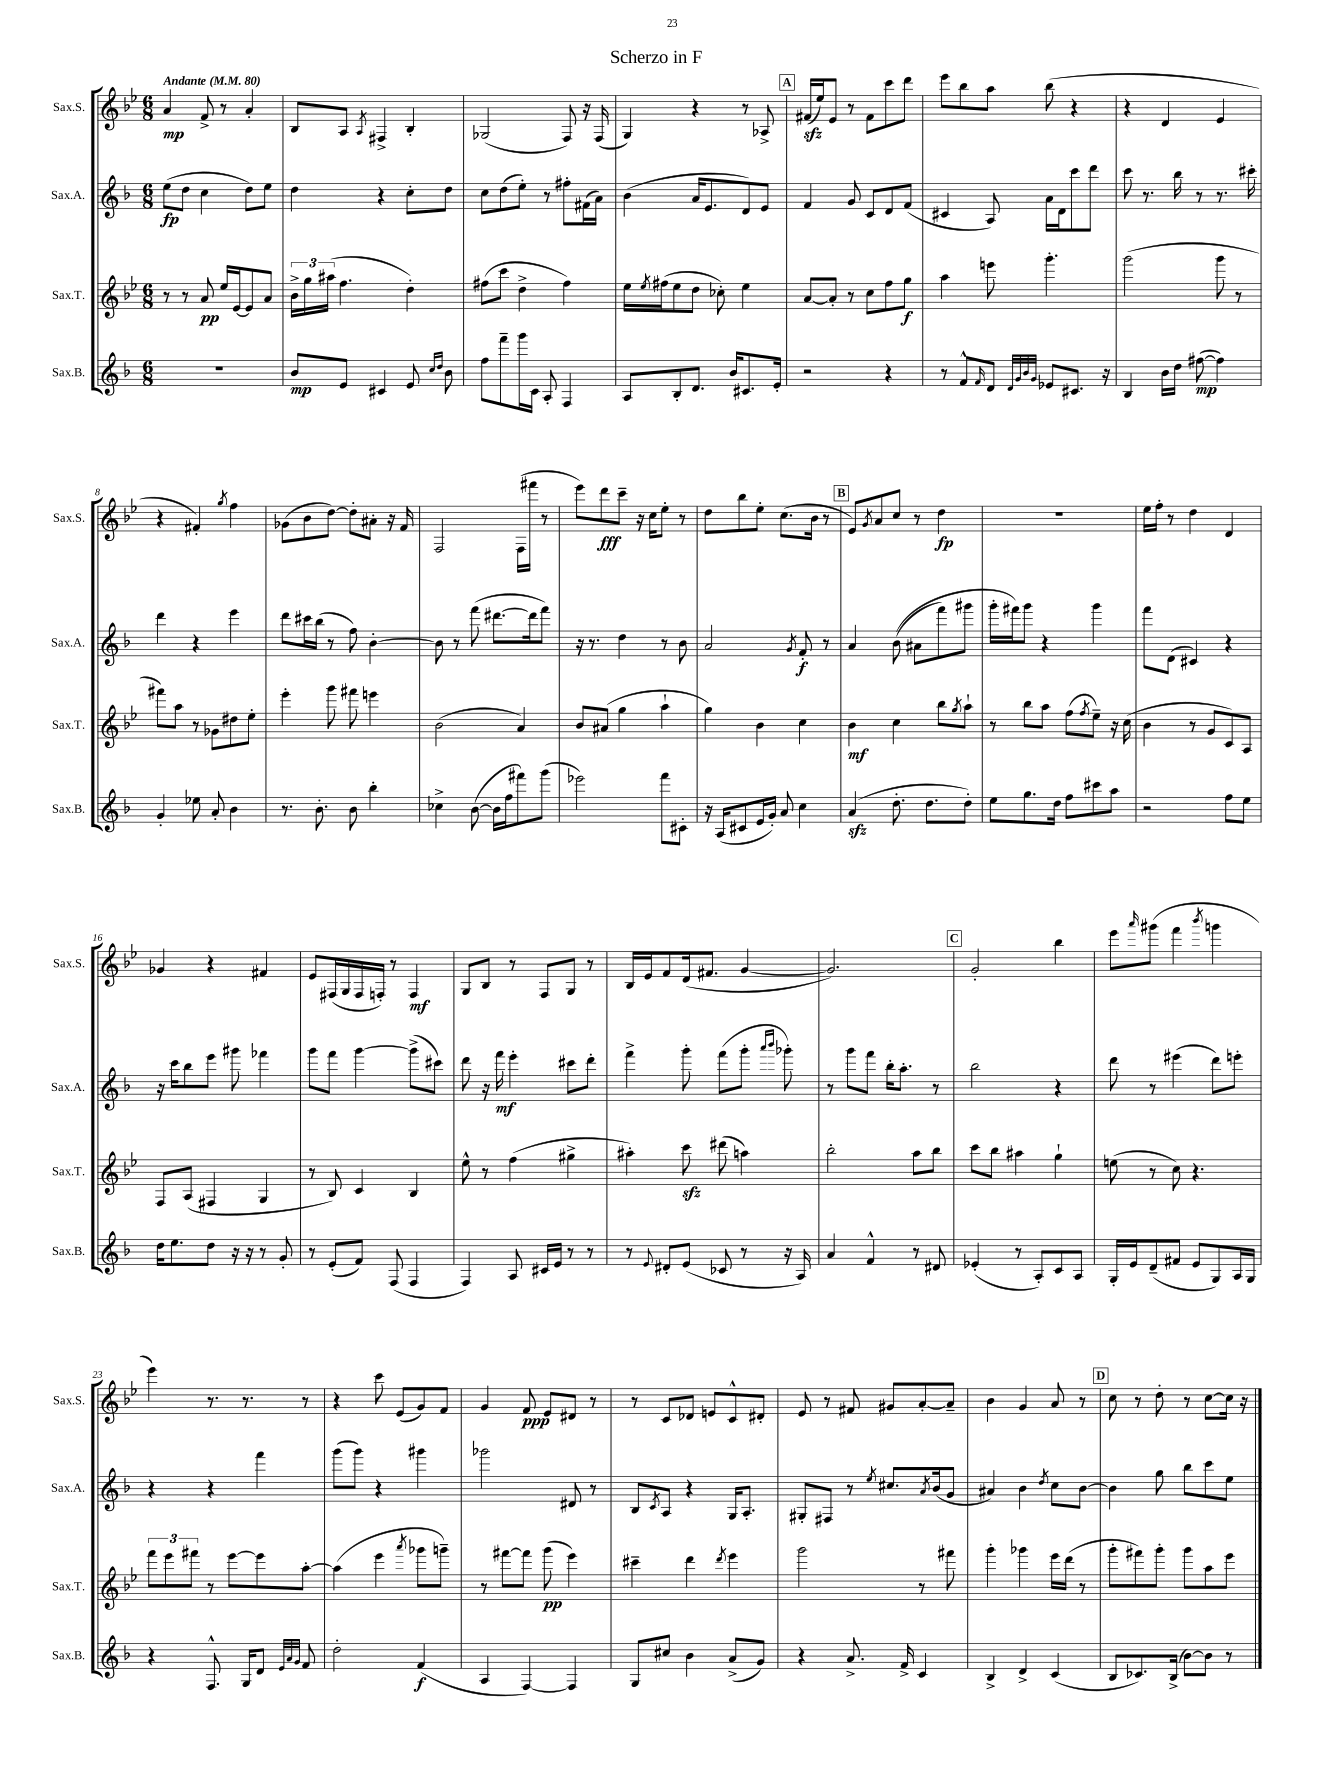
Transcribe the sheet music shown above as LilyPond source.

\header { title = "Scherzo in F" }
<<
\new StaffGroup <<
\new Staff = "s0" \with { instrumentName = "Sax.S." shortInstrumentName = "Sax.S." } {
    \clef treble \key bes \major \numericTimeSignature \time 6/8 \tempo "Andante" 4 = 80
    a'4\mp f'8-> r8 a'4-. |
    bes8 a8 \acciaccatura { a8 } fis4-> bes4-. |
    ges2( f8) r16 f16( |
    g4) r4 r8 aes8-> |
    \mark \markup { \box "A" } fis'16\sfz( ees''16) ees'8 r8 fis'8 c'''8 d'''8 |
    ees'''8 bes''8 a''8 bes''8( r4 |
    r4 d'4 ees'4 |
    r4 fis'4-.) \acciaccatura { g''8 } f''4 |
    ges'8( bes'8 d''8~) d''8-. ais'8-. r16 f'16 |
    f2 f16( fis'''16 r8 |
    ees'''8) d'''8\fff c'''8-- r16 c''16 ees''8-. r8 |
    d''8 bes''8 ees''8-. c''8.( bes'16 r8 |
    \mark \markup { \box "B" } ees'8) \acciaccatura { g'8 } a'8 c''8 r8 d''4\fp |
    R2. |
    ees''16 f''16-. r8 d''4 d'4 |
    ges'4 r4 fis'4 |
    ees'8 fis16( g16 fis16 f16-.) r8 f4\mf |
    g8 bes8 r8 f8 g8 r8 |
    bes16 ees'16 f'8 d'16( fis'8. g'4~ |
    g'2.) |
    \mark \markup { \box "C" } g'2-. bes''4 |
    ees'''8 \grace { a'''16 } gis'''8( f'''4 \acciaccatura { bes'''8 } g'''4 |
    ees'''4) r8. r8. r8 |
    r4 c'''8 ees'8( g'8) f'8 |
    g'4 f'8\ppp ees'8 dis'8 r8 |
    r8 c'8 des'8 e'8 c'8-^ dis'8-. |
    ees'8 r8 fis'8 gis'8 a'8~-. a'8-- |
    bes'4 g'4 a'8 r8 |
    \mark \markup { \box "D" } c''8 r8 d''8-. r8 c''8~ c''16 r16 \bar "|." |
}
\new Staff = "s1" \with { instrumentName = "Sax.A." shortInstrumentName = "Sax.A." } {
    \clef treble \key f \major \numericTimeSignature \time 6/8
    e''8\fp( d''8 c''4 d''8) e''8 |
    d''4 r4 c''8-. d''8 |
    c''8 d''8( e''8-.) r8 fis''8-. fis'16( a'16) |
    bes'4( a'16 e'8. d'8) e'8 |
    \mark \markup { \box "A" } f'4 g'8 c'8 d'8 f'8( |
    cis'4 a8) a'16 d'16 c'''8 d'''8 |
    c'''8 r8. bes''16 r8 r8. cis'''16-. |
    d'''4 r4 e'''4 |
    d'''8 cis'''16 bes''16( r8 f''8) bes'4~-. |
    bes'8 r8 f'''8( dis'''8.~ dis'''16 f'''8) |
    r16 r8. d''4 r8 bes'8 |
    a'2 \acciaccatura { g'8 } f'8-.\f r8 |
    \mark \markup { \box "B" } a'4 bes'8(\( ais'8 f'''8) gis'''8 |
    g'''16-. fis'''16\) g'''8 r4 g'''4 |
    f'''8 d'8( cis'4) r4 |
    r16 c'''16 bes''8 e'''8 gis'''8 fes'''4 |
    g'''8 f'''8 g'''4~ g'''8->( cis'''8) |
    d'''8 r16 f'''16\mf e'''4-. cis'''8 d'''8-. |
    f'''4-> g'''8-. f'''8( g'''8-. \grace { a'''16 bes'''16 } ges'''8-.) |
    r8 g'''8 f'''8 bes''16-. a''8.-. r8 |
    \mark \markup { \box "C" } bes''2 r4 |
    d'''8 r8 eis'''4( d'''8) e'''8-. |
    r4 r4 f'''4 |
    g'''8( g'''8) r4 gis'''4 |
    ges'''2 dis'8 r8 |
    bes8 \acciaccatura { c'8 } a8 r4 g16 a8.-. |
    gis8-. fis8 r8 \acciaccatura { e''8 } cis''8. \acciaccatura { a'8 } bes'16( g'8 |
    ais'4) bes'4 \acciaccatura { d''8 } c''8 bes'8~ |
    \mark \markup { \box "D" } bes'4 g''8 bes''8 c'''8 e''8 \bar "|." |
}
\new Staff = "s2" \with { instrumentName = "Sax.T." shortInstrumentName = "Sax.T." } {
    \clef treble \key bes \major \numericTimeSignature \time 6/8
    r8 r8 a'8\pp ees''16 ees'16~ ees'8 a'8 |
    \tuplet 3/2 { bes'16-> g''16 ais''16( } f''4. d''4-.) |
    fis''8( c'''8 d''4-> fis''4) |
    ees''16 \acciaccatura { ees''8 } fis''16( ees''8 d''8 ces''8-.) ees''4 |
    \mark \markup { \box "A" } a'8~ a'8-. r8 c''8 f''8 g''8\f |
    a''4 e'''8 g'''4.-. |
    g'''2( g'''8 r8 |
    fis'''8) a''8 r8 ges'8 dis''8 ees''8-. |
    ees'''4-. g'''8 fis'''8 e'''4 |
    bes'2( a'4) |
    bes'8 ais'8( g''4 a''4-! |
    g''4) bes'4 c''4 |
    \mark \markup { \box "B" } bes'4\mf c''4 bes''8 \acciaccatura { g''8 } a''8-! |
    r8 bes''8 a''8 f''8( \acciaccatura { f''8 } ees''8--) r16 c''16( |
    bes'4 r8 g'8 c'8) a8 |
    f8 a8( fis4 g4 |
    r8 bes8) c'4 bes4 |
    ees''8-^ r8 f''4( gis''4-> |
    ais''4-.) c'''8\sfz dis'''8( a''4) |
    bes''2-. a''8 bes''8 |
    \mark \markup { \box "C" } c'''8 bes''8 ais''4 g''4-! |
    e''8( r8 c''8) r4. |
    \tuplet 3/2 { f'''8 ees'''8 fis'''8 } r8 ees'''8~ ees'''8 a''8~-. |
    a''4( ees'''4 \acciaccatura { a'''8 } ges'''8 g'''8--) |
    r8 fis'''8~ fis'''8 g'''8\pp( ees'''4) |
    cis'''4-- d'''4 \acciaccatura { d'''8 } ees'''4 |
    g'''2 r8 fis'''8 |
    g'''4-. ges'''4 ees'''16 d'''16( r8 |
    \mark \markup { \box "D" } g'''8-. fis'''8) g'''8-. g'''8 a''8 ees'''8 \bar "|." |
}
\new Staff = "s3" \with { instrumentName = "Sax.B." shortInstrumentName = "Sax.B." } {
    \clef treble \key f \major \numericTimeSignature \time 6/8
    r2. |
    bes'8\mp e'8 cis'4 e'8 \grace { c''16 d''16 } bes'8 |
    f''8 f'''8-- g'''16 c'16 a8-. f4 |
    a8 bes8-. d'8. bes'16 cis'8. e'16-. |
    \mark \markup { \box "A" } r2 r4 |
    r8 f'8-^ \grace { f'16 } d'8 \grace { d'32 g'32 bes'32 g'32 } ees'8 cis'8. r16 |
    bes4 bes'16 d''16 fis''8~\mp( fis''4) |
    g'4-. ees''8 a'8-. bes'4 |
    r8. bes'8.-. bes'8 bes''4-. |
    ces''4-> bes'8~( bes'16 f''16 fis'''8) g'''8( |
    ees'''2) f'''8 cis'8-. |
    r16 a16( cis'8 e'16 g'16-.) a'8 c''4 |
    \mark \markup { \box "B" } a'4\sfz( d''8.-. d''8. d''8-.) |
    e''8 g''8. d''16 f''8 cis'''8 a''8 |
    r2 f''8 e''8 |
    d''16 e''8. d''8 r16 r16 r8 g'8-. |
    r8 e'8-.( f'8) f8( f4 |
    f4) a8 cis'16 e'16 r8 r8 |
    r8 \appoggiatura { e'8 } dis'8-. e'8( ces'8 r8 r16 a16) |
    a'4 f'4-^ r8 dis'8 |
    \mark \markup { \box "C" } ees'4-.( r8 a8-.) c'8 a8 |
    g16-. e'16 d'8--( fis'8 e'8 g8) a16 g16 |
    r4 f8.-^ g16 d'8 \grace { e'32 a'32 g'32 } f'8 |
    d''2-. f'4\f( |
    a4 f4~) f4 |
    g8 cis''8 bes'4 a'8->( g'8) |
    r4 a'8.-> f'16-> c'4 |
    bes4-> d'4-> c'4( |
    \mark \markup { \box "D" } bes8 ces'8.) bes16->( bes'8~) bes'8 r8 \bar "|." |
}
>>
>>
